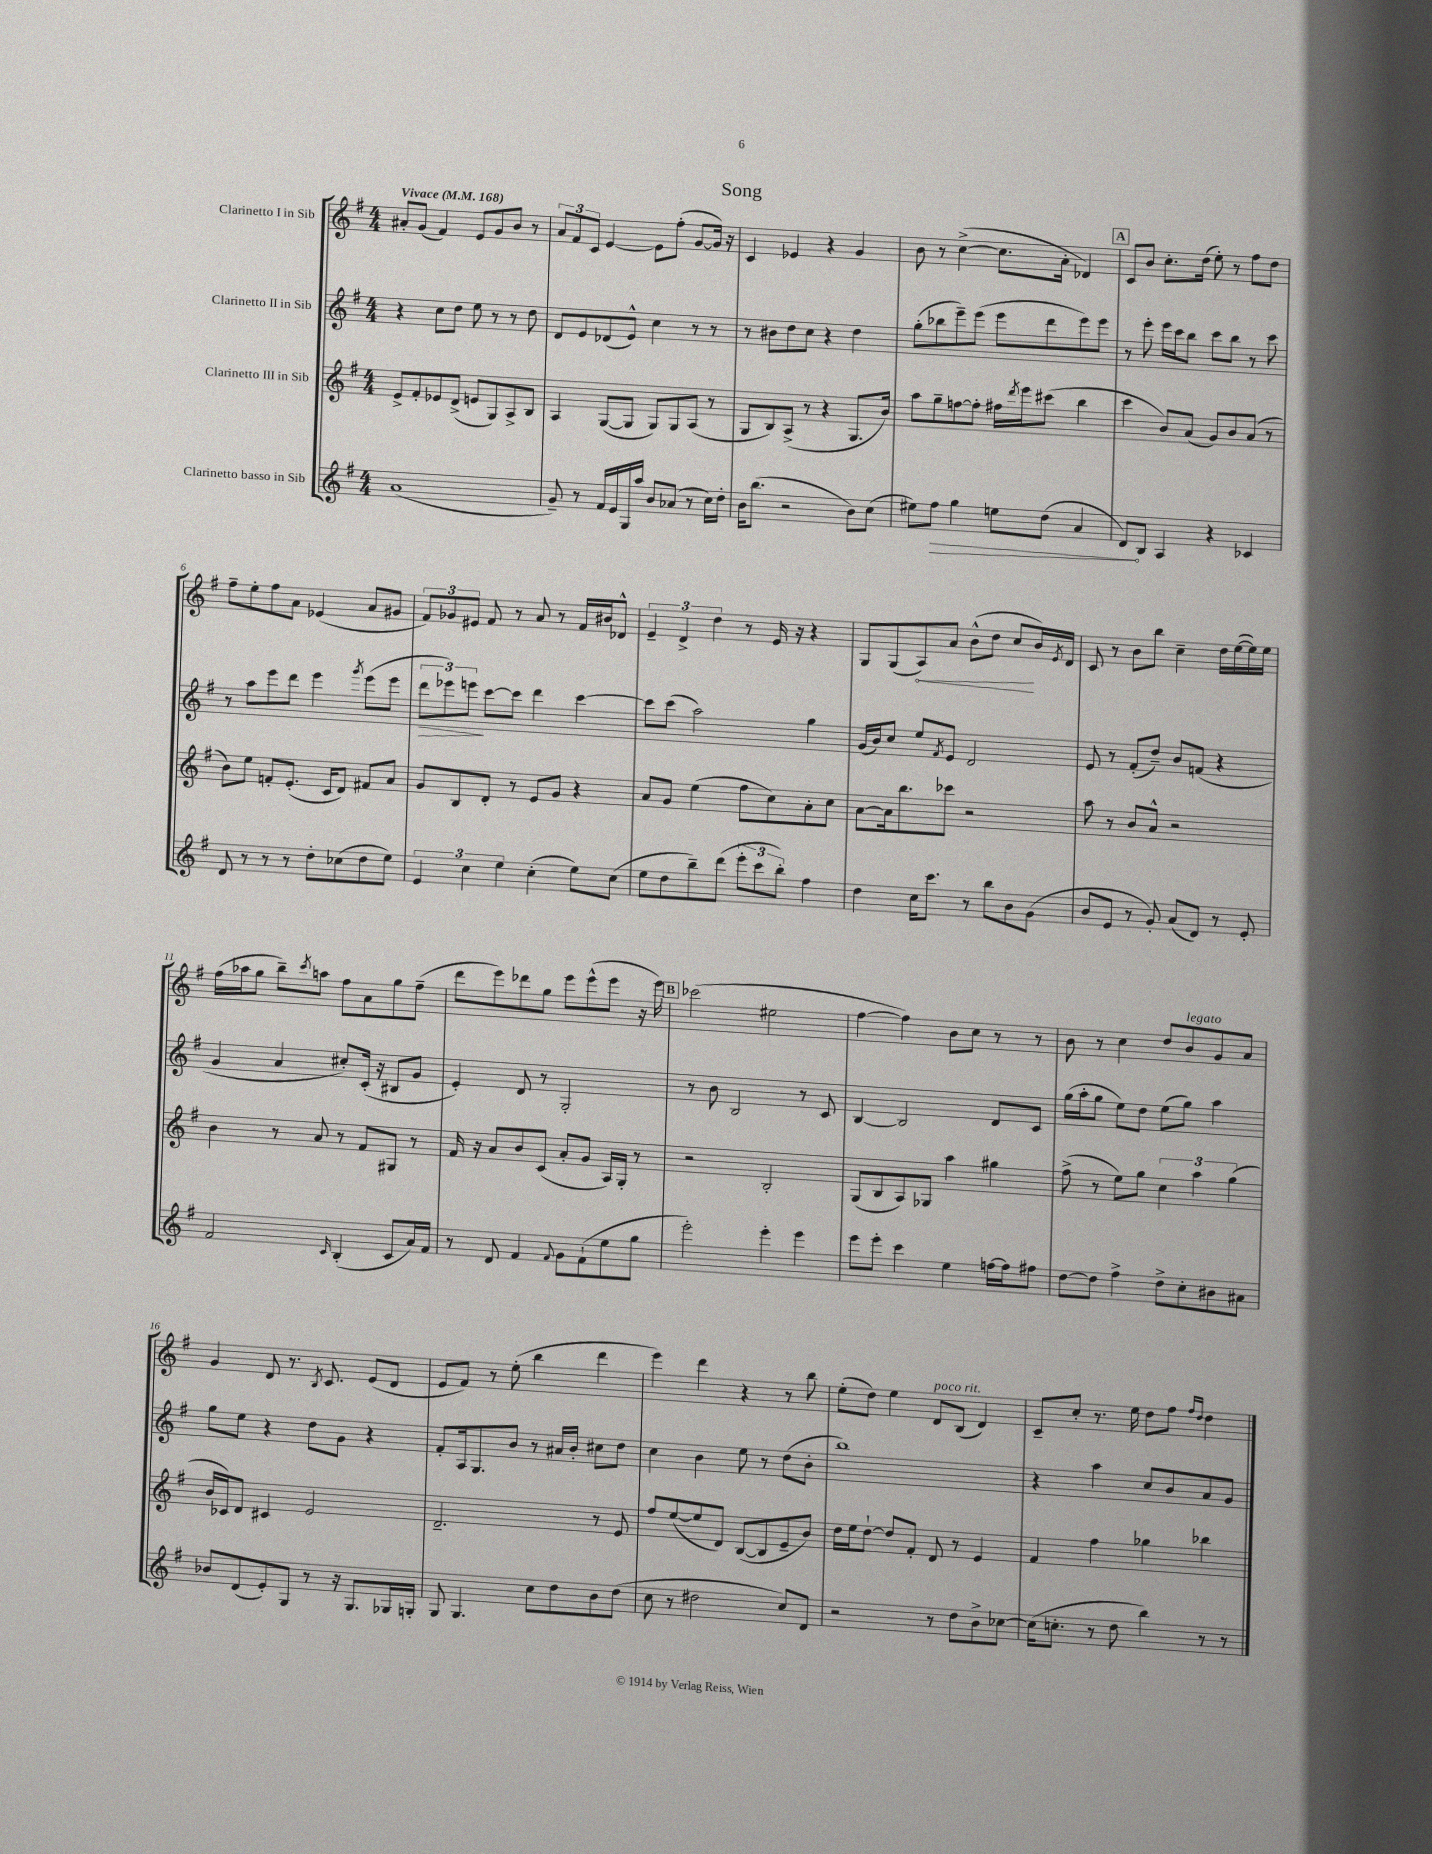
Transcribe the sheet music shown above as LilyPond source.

\header { title = "Song" }
<<
\new StaffGroup <<
\new Staff = "s0" \with { instrumentName = "Clarinetto I in Sib" } {
    \clef treble \key g \major \numericTimeSignature \time 4/4 \tempo "Vivace" 4 = 168
    ais'8-. g'8( fis'4) e'8 g'8 b'8 r8 |
    \tuplet 3/2 { a'8 fis'8 c'8 } e'4~ e'8 fis''8-.( g'8~ g'16) r16 |
    c'4 ees'4 r4 g'4 |
    b'8 r8 c''4~->( c''8. a'16-. des'4) |
    \mark \markup { \box "A" } c'8 b'8 c''8.-. d''16( e''8-.) r8 fis''8 d''8 |
    fis''8-- e''8-. fis''8 a'8 ees'4( a'8 gis'8 |
    \tuplet 3/2 { fis'8) ges'8 eis'8 } fis'8 r8 a'8 r8 fis'16 bis'16 des'8-^ |
    \tuplet 3/2 { e'4-- d'4-> d''4 } r8 e'16 r16 r4 |
    g8 g8( \once \override Hairpin.circled-tip = ##t a8\<) a'8 b'8-^( d''8 c''8\! b'16) \acciaccatura { e'8 } d'16 |
    c'8 r8 b'8 b''8 c''4-- d''16 e''16~( e''16) e''16 |
    fis''16( aes''16 g''8 b''8--) \acciaccatura { c'''8 } a''8 fis''8 a'8 g''8 fis''8--( |
    d'''8 e'''8) des'''8 g''8 e'''8 e'''8-^( e'''8 r16 e'''16) |
    \mark \markup { \box "B" } ces'''2( eis''2 |
    fis''4~ fis''4) b'8 c''8 r8 r8 |
    b'8 r8 c''4 d''8 b'8^\markup { \italic "legato" } g'8 a'8 |
    g'4 d'8 r8. \acciaccatura { b8 } c'8. e'8( d'8 |
    e'8 fis'8) r8 e''8-.( b''4 d'''4 |
    e'''4) d'''4 r4 r8 b''8 |
    e''8-.( d''8) e''4 d'8^\markup { \italic "poco rit." } b8( d'4) |
    c'8-- c''8-. r8. e''16 d''8 fis''8 \grace { fis''16 d''16 } d''4 \bar "|." |
}
\new Staff = "s1" \with { instrumentName = "Clarinetto II in Sib" } {
    \clef treble \key g \major \numericTimeSignature \time 4/4
    r4 c''8 d''8 e''8 r8 r8 d''8 |
    d'8 e'8 des'8( e'8-^) c''4 r8 r8 |
    r8 bis'8 d''8 c''8 r4 d''4 |
    g''8-.( bes''8 e'''8--) e'''8( e'''8 d'''8 e'''8) e'''8 |
    \mark \markup { \box "A" } r8 e'''8-. e'''16 c'''16 b''8 c'''8 b''8 r8 c'''8 |
    r8 a''8 e'''8 d'''8 e'''4 \acciaccatura { g'''8 } e'''8( e'''8 |
    \tuplet 3/2 { d'''8\> ees'''8) e'''8\! } c'''8~ c'''8 d'''4 c'''4~ |
    c'''8 c'''8( a''2) g''4 |
    g'16( b'16) c''8 e''8 \acciaccatura { fis'8 } e'8 d'2 |
    e'8 r8 fis'8-.( d''8--) b'8 f'8( r4 |
    g'4 a'4 cis''8-.) c'16-.( r16 bis8 g'8 |
    e'4-.) d'8 r8 g2-. |
    \mark \markup { \box "B" } r8 b'8 b2 r8 c'8 |
    b4~ b2 d'8 c'8 |
    g''16( a''16-. g''8 e''8) d''8 e''8( g''8) a''4 |
    g''8 e''8 r4 d''8 g'8 r4 |
    fis'8-. a16 g8. b'8 r8 ais'16 b'16-. cis''8 d''8 |
    c''4 b'4 e''8 r8 d''8( b'8-. |
    b''1) |
    r4 a''4 c''8 b'8 a'8 g'8 \bar "|." |
}
\new Staff = "s2" \with { instrumentName = "Clarinetto III in Sib" } {
    \clef treble \key g \major \numericTimeSignature \time 4/4
    e'8-> fis'8-. ees'8 d'8->( e'8 g8) a8-> b8 |
    a4 g8~( g8 g8) g8 a8( r8 |
    g8 b8) a8->( r8 r4 g8. b'16) |
    a''8 g''8-- f''8~ f''8-. fis''16 \acciaccatura { d'''8 } e'''16 cis'''8( b''4 |
    \mark \markup { \box "A" } c'''4 b'8) a'8( g'8) b'8 a'8( r8 |
    b'8) e''8 f'8-. e'8.-.( c'16 d'8) fis'8 a'8 |
    g'8 b8 d'8-. r8 e'8 g'8 r4 |
    a'8 g'8 e''4( fis''8 c''8) a'8-. c''8 |
    a'8~ a'16 b''8. ces'''8 r2 |
    a''8 r8 b'8 a'8-^ r2 |
    b'4 r8 a'8 r8 fis'8 gis8 r8 |
    fis'16 r16 a'8 b'8 c'8( a'8-. g'8 a16) g16-. r8 |
    \mark \markup { \box "B" } r2 b2-. |
    g8( b8 a8) ges8 a''4 gis''4 |
    fis''8->( r8 e''8) g''8 \tuplet 3/2 { c''4 a''4 g''4( } |
    b'16 ces'16) d'8 cis'4 e'2 |
    d'2.-- r8 e'8 |
    fis''8 e''8~( e''8 d'8) b8~( b8 e'8-- b'8) |
    d''16 e''16 d''8~-! d''8 fis'8-. d'8 r8 e'4 |
    fis'4 fis''4 ges''4 bes''4 \bar "|." |
}
\new Staff = "s3" \with { instrumentName = "Clarinetto basso in Sib" } {
    \clef treble \key g \major \numericTimeSignature \time 4/4
    a'1( |
    g'8--) r8 fis'16 e'16 g16 a''16 b'8 aes'8( r8 c''16) d''16-. |
    b'16 b''8.( r2 b'8) c''8( |
    eis''8) \once \override Hairpin.circled-tip = ##t fis''8\> g''4 e''8 d''8( a'4 |
    \mark \markup { \box "A" } d'8\!) b8 a4 r4 ces'4 |
    d'8 r8 r8 r8 d''8-. ces''8( d''8 e''8) |
    \tuplet 3/2 { e'4 c''4 e''4 } c''4-.( e''8) c''8( |
    e''8 d''8 b''8--) d'''8( \tuplet 3/2 { e'''8-. c'''8 b''8-.) } fis''4 |
    d''4 c''16 c'''8. r8 b''8 b'8 g'8( |
    b'8 e'8 r8 g'8-.) a'8( d'8) r8 e'8-. |
    fis'2 \grace { c'16 } b4-.( c'8 a'16) fis'16 |
    r8 d'8 fis'4 \appoggiatura { fis'8 } g'8 fis'8-!( e''8 g''8 |
    \mark \markup { \box "B" } e'''2-.) e'''4-. e'''4 |
    e'''8 e'''8-. c'''4 e''4 f''16~ f''16 fis''8 |
    d''8~ d''8 fis''4-> d''8-> c''8-. bis'8 ais'8 |
    bes'8 d'8( e'8-.) g8 r8 r16 g8. ges16 g16-. |
    g8 g4. c''8 d''8 b'8 d''8( |
    c''8 r8 dis''2 c''8) d'8 |
    r2 r8 d''8 b'8-> ces''8~ |
    ces''16( c''8.-. r8 d''8 b''4) r8 r8 \bar "|." |
}
>>
>>
